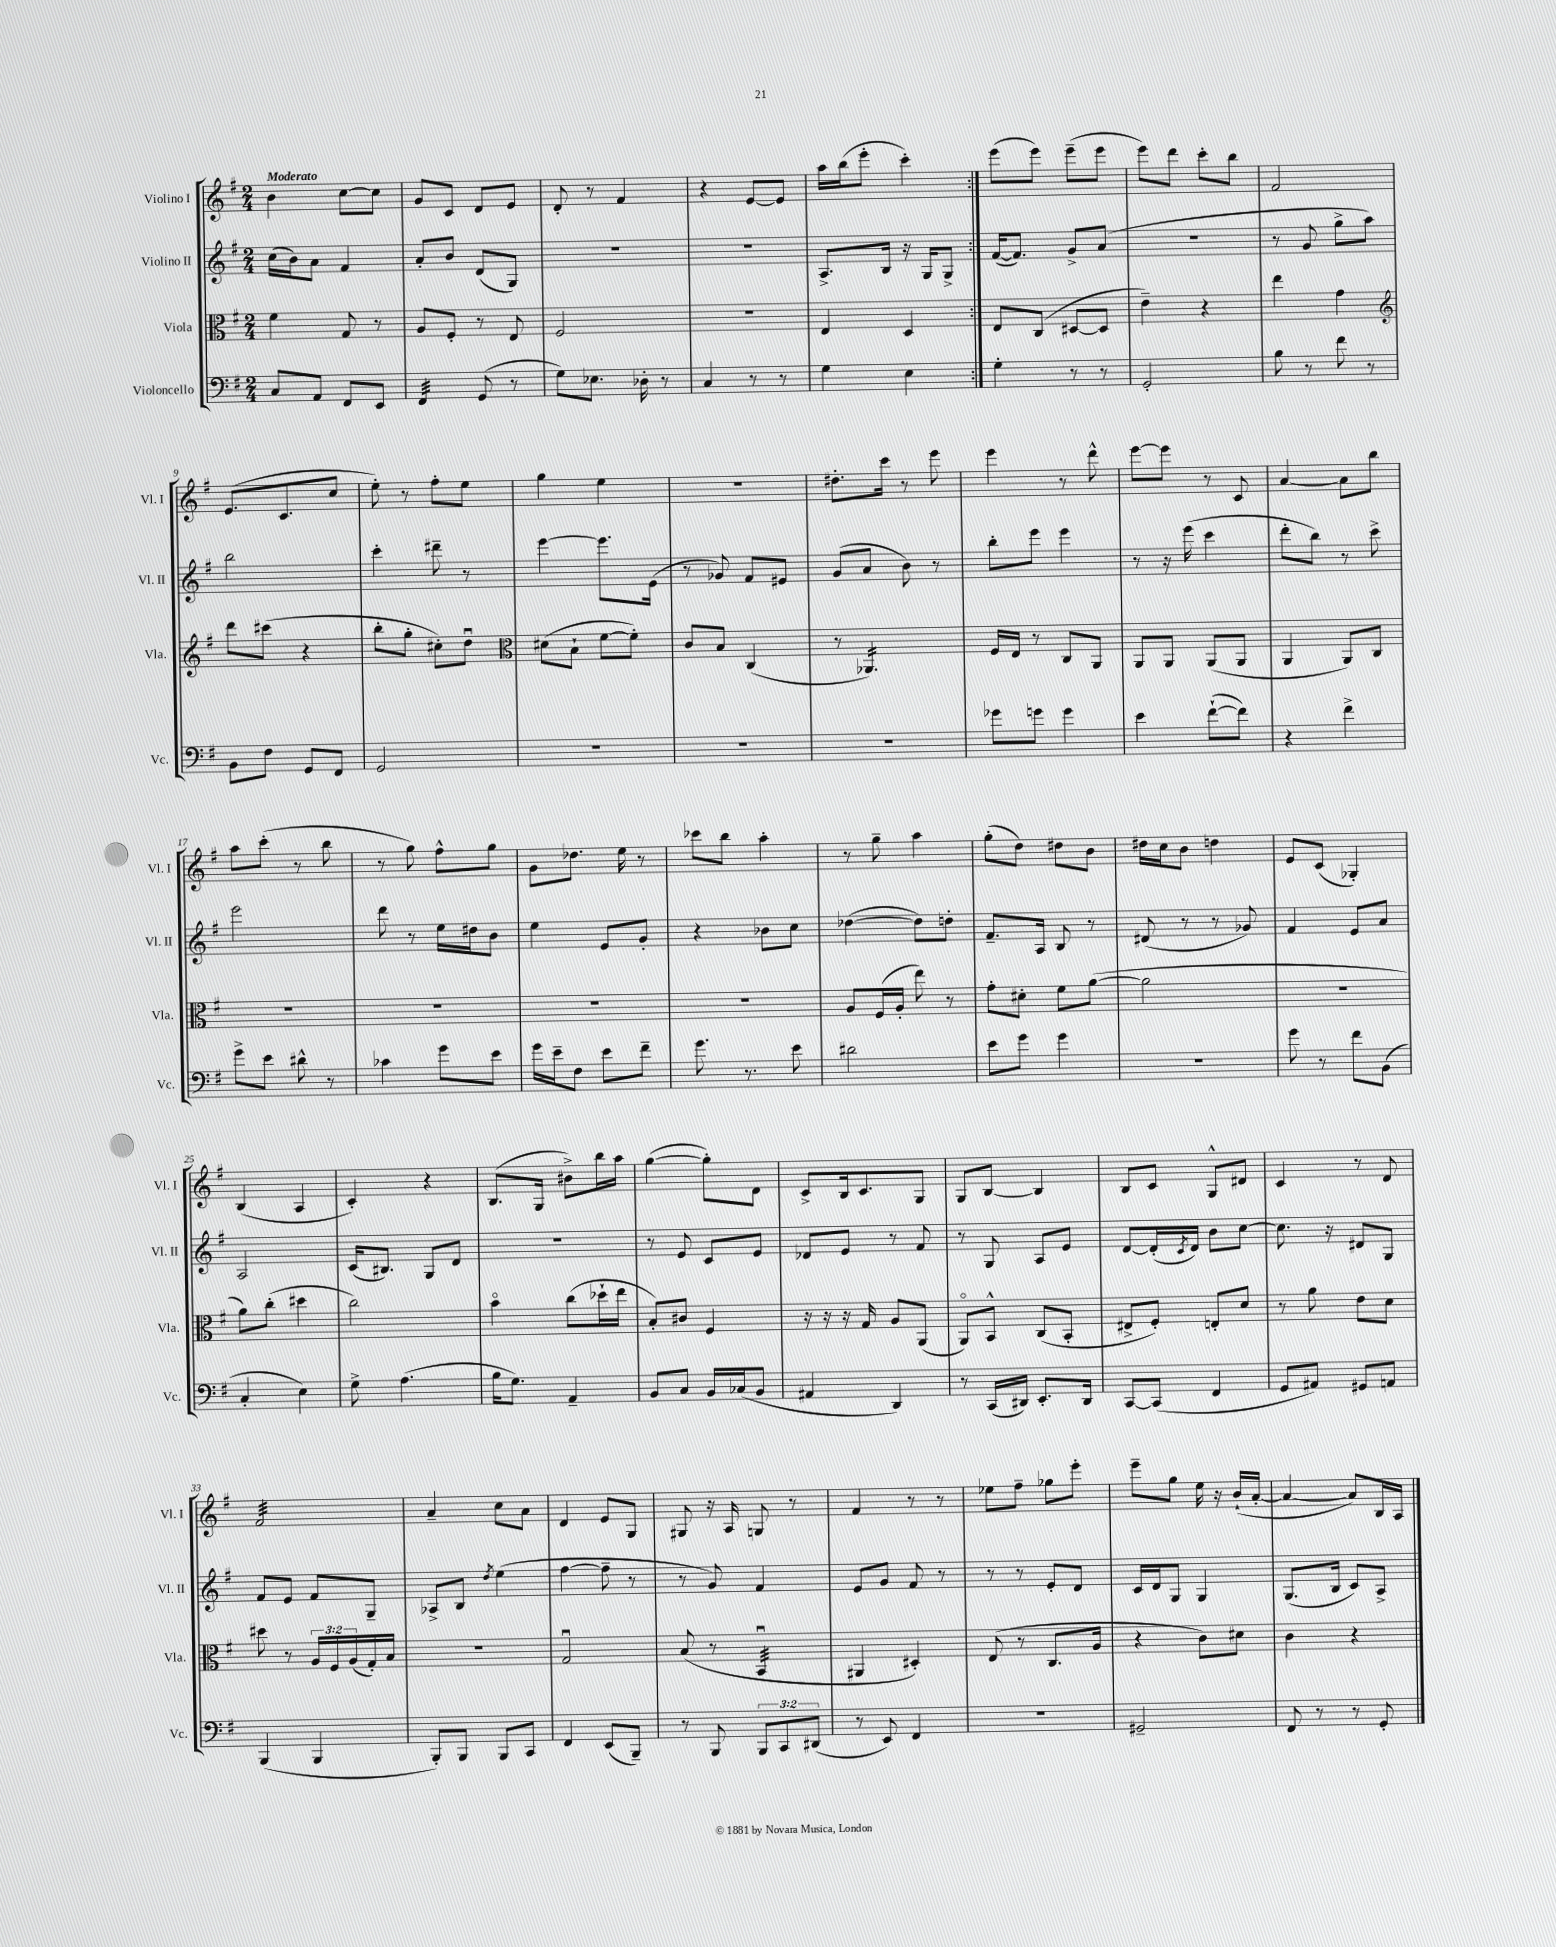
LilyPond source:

<<
\new StaffGroup <<
\new Staff = "s0" \with { instrumentName = "Violino I" shortInstrumentName = "Vl. I" } {
    \clef treble \key g \major \numericTimeSignature \time 2/4 \tempo "Moderato"
    \repeat volta 2 { b'4 c''8~ c''8 |
    g'8 c'8 d'8 e'8 |
    d'8-. r8 fis'4 |
    r4 e'8~ e'8 |
    a''16 b''16( e'''8-. c'''4-.) | }
    e'''8( e'''8) e'''8--( e'''8 |
    e'''8) d'''8 c'''8-. b''8 |
    fis'2 |
    e'8.( c'8. c''8 |
    e''8-.) r8 fis''8-. e''8 |
    g''4 e''4 |
    r2 |
    dis''8.-. c'''16 r8 e'''8 |
    e'''4 r8 d'''8-^ |
    e'''8~ e'''8 r8 c'8 |
    a'4~ a'8 b''8 |
    a''8 c'''8-.( r8 b''8 |
    r8 g''8) fis''8-^ g''8 |
    g'8 des''8. e''16 r8 |
    ces'''8 b''8 a''4-. |
    r8 g''8-- a''4 |
    g''8-.( d''8) dis''8 b'8 |
    dis''16 c''16 b'8 d''4 |
    e'8 c'8( ges4-.) |
    b4( a4 |
    c'4-.) r4 |
    b8.( g16 bis'8->) b''16 a''16 |
    g''4~( g''8-.) d'8 |
    c'8-> b16 c'8. g8 |
    g8 b8~ b4 |
    b8 c'8 g8-^ dis'8 |
    c'4 r8 d'8 |
    fis'2:32 |
    a'4-- c''8 a'8 |
    d'4 e'8 g8 |
    gis8 r16 a16 g8 r8 |
    fis'4 r8 r8 |
    ees''8 fis''8-- ges''8 e'''8-. |
    e'''8-- g''8 e''16 r16 b'16-!( a'16~-. |
    a'4~ a'8) b16 a16 \bar "|." |
}
\new Staff = "s1" \with { instrumentName = "Violino II" shortInstrumentName = "Vl. II" } {
    \clef treble \key g \major \numericTimeSignature \time 2/4
    \repeat volta 2 { c''16( b'16) a'8 fis'4 |
    a'8-. b'8 d'8( g8) |
    r2 |
    r2 |
    a8.-> b16 r16 g16 g8-> | }
    fis'16~( fis'8.) g'8-> a'8( |
    r2 |
    r8 g'8 g''8-> a''8) |
    b''2 |
    c'''4-. dis'''8-- r8 |
    e'''4~ e'''8. e'16( |
    r8 ges'8) fis'8 eis'8 |
    g'8( a'8 b'8) r8 |
    b''8-. e'''8 e'''4 |
    r8 r16 e'''16( c'''4 |
    d'''8-. b''8) r8 c'''8-> |
    e'''2 |
    d'''8 r8 e''16 dis''16 b'8 |
    e''4 e'8 g'8-. |
    r4 bes'8 c''8 |
    des''4~( des''8) d''8-. |
    fis'8.-- a16 b8 r8 |
    dis'8( r8 r8 ges'8) |
    fis'4 e'8 a'8 |
    a2 |
    c'16( bis8.) g8 d'8 |
    R2 |
    r8 e'8 c'8 e'8 |
    des'8 e'8 r8 fis'8 |
    r8 g8 a8 e'8 |
    d'8~ d'16-.( \acciaccatura { c'8 } d'16) b'8 c''8~ |
    c''8. r16 dis'8 g8 |
    fis'8 e'8 fis'8 g8-- |
    aes8-> b8 \acciaccatura { d''8 } e''4( |
    fis''4~ fis''8-- r8 |
    r8 g'8) fis'4 |
    e'8 g'8 fis'8 r8 |
    r8 r8 e'8-. d'8 |
    c'16 d'16 g8 g4 |
    g8.( b16 c'8) a8-> \bar "|." |
}
\new Staff = "s2" \with { instrumentName = "Viola" shortInstrumentName = "Vla." } {
    \clef alto \key g \major \numericTimeSignature \time 2/4 \override Staff.TupletNumber.text = #tuplet-number::calc-fraction-text
    \repeat volta 2 { fis'4 g8 r8 |
    a8 fis8-. r8 e8 |
    fis2 |
    r2 |
    e4 d4 | }
    e8 c8( dis8~ dis8 |
    e'4--) r4 |
    e''4 g'4 |
    \clef treble d'''8 cis'''8( r4 |
    b''8-. g''8-. cis''8-.) d''8\downbow |
    \clef alto dis'8( b8-! fis'8~ fis'8-.) |
    c'8 b8 c4( |
    r8 aes,4.:16) |
    fis16 e16 r8 c8 a,8 |
    a,8 a,8 a,8( a,8 |
    a,4 a,8) c8 |
    R2 |
    R2 |
    R2 |
    R2 |
    a8 fis16( a16-. e''8) r8 |
    g'8-. dis'8-. fis'8 a'8~( |
    a'2 |
    r2 |
    a'8) c''8-.( dis''4 |
    c''2) |
    b'4\flageolet c''8( des''16-! e''16 |
    b8-.) cis'8 fis4 |
    r16 r16 r16 g16 a8 a,8( |
    a,8\flageolet) b,8-^ c8( b,8-. |
    eis8-> fis8-.) e8-. d'8 |
    r8 a'8 e'8 d'8 |
    dis''8 r8 \tuplet 3/2 { a16 fis16 a16( } g16-.) b16 |
    R2 |
    g2\downbow |
    b8( r8 b,4:32\downbow |
    ais,4 dis4-.) |
    e8( r8 c8. a16 |
    r4 c'8) dis'8 |
    c'4 r4 \bar "|." |
}
\new Staff = "s3" \with { instrumentName = "Violoncello" shortInstrumentName = "Vc." } {
    \clef bass \key g \major \numericTimeSignature \time 2/4 \override Staff.TupletNumber.text = #tuplet-number::calc-fraction-text
    \repeat volta 2 { c8 a,8 fis,8 e,8 |
    fis,4:32 g,8( r8 |
    g8) ees8. des16-. r8 |
    c4 r8 r8 |
    g4 e4 | }
    g4-. r8 r8 |
    g,2-. |
    b8 r8 fis'8 r8 |
    b,8 fis8 g,8 fis,8 |
    g,2 |
    R2 |
    R2 |
    R2 |
    ges'8 g'8 g'4 |
    e'4 fis'8~-!( fis'8) |
    r4 fis'4-> |
    g'8-> e'8 dis'8-^ r8 |
    ces'4 g'8 e'8 |
    g'16 e'16-- fis8 e'8 fis'8-- |
    g'8. r8. e'8 |
    dis'2 |
    e'8 g'8 g'4 |
    r2 |
    g'8 r8 fis'8 b,8( |
    c4-. e4) |
    g8-> a4.( |
    b16 g8.) a,4-- |
    b,8 c8 b,16 ces16( b,8 |
    ais,4 d,4) |
    r8 c,16( dis,16) e,8.-. dis,16 |
    c,8~ c,8( fis,4 |
    g,8 ais,8) gis,8 a,8 |
    b,,4( b,,4 |
    b,,8-.) b,,8 b,,8 c,8 |
    fis,4 e,8( b,,8--) |
    r8 b,,8 \tuplet 3/2 { b,,8 c,8 dis,8( } |
    r8 e,8) fis,4 |
    R2 |
    gis,2-- |
    fis,8 r8 r8 g,8-. \bar "|." |
}
>>
>>
